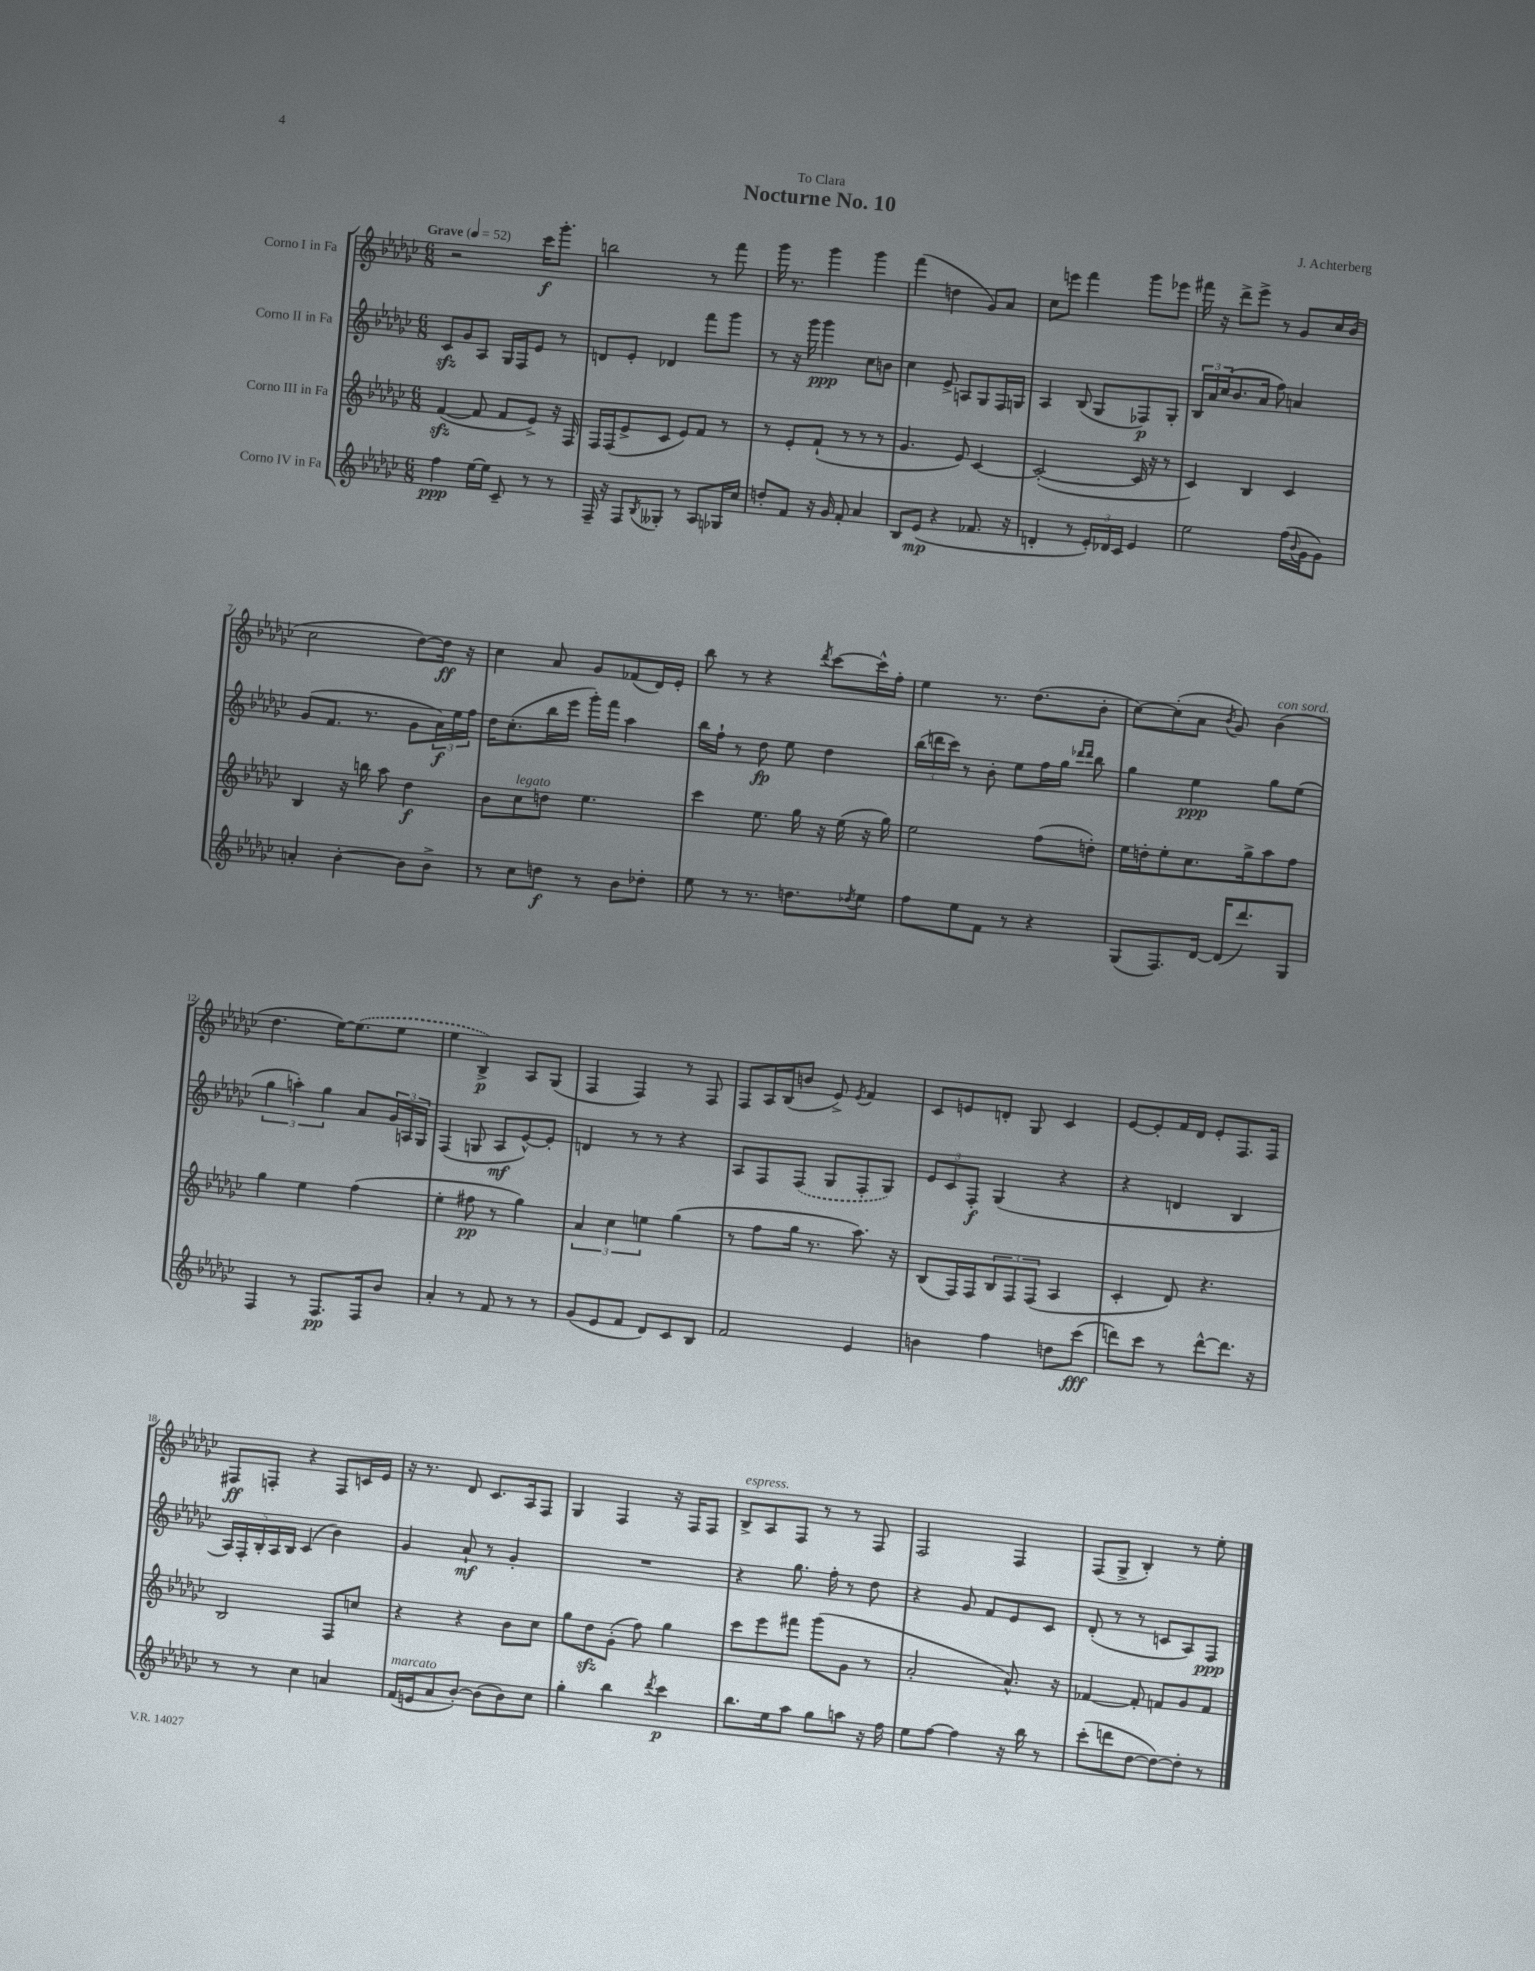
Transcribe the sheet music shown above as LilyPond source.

\header { title = "Nocturne No. 10" composer = "J. Achterberg" dedication = "To Clara" }
<<
\new StaffGroup <<
\new Staff = "s0" \with { instrumentName = "Corno I in Fa" } {
    \clef treble \key ges \major \numericTimeSignature \time 6/8 \tempo "Grave" 4 = 52
    r2 ces'''16\f ges'''8.-. |
    b''2 r8 f'''8 |
    ges'''16 r8. ges'''4 ges'''4 |
    f'''4( d''4 ges'8) aes'8 |
    ces''8 e'''8 f'''4 ges'''8 ees'''8 |
    fis'''16 r16 des'''8-> ees'''8-> r8 ges'8 ces''16 bes'16( |
    ces''2 des''8~) des''16\ff r16 |
    ces''4 aes'8 ges'8 fes'8( des'16) ees'16-. |
    bes''8 r8 r4 \acciaccatura { des'''8 } ces'''8~ ces'''16-^ f''16-. |
    ees''4 r8. des''8.( bes'8-. |
    ces''8~) ces''8-.( aes'8 \acciaccatura { bes'8 } ges'8) bes'4^\markup { \italic "con sord." }( |
    des''4. ees''16~) \once \slurDashed ees''8.( ees''8 |
    ees''4 bes4->\p) aes8 ges8( |
    f4 f4) r8 f8 |
    f8 aes16 bes16( b'8 ees'8->) \acciaccatura { ees'8 } f'4 |
    ces'8 e'8 d'8-. ges8 ces'4 |
    ees'8~ ees'8-. f'16 des'16 ees'8-. f8. f16 |
    fis8\ff f8-. r4 f8 c'16 ees'16 |
    r16 r8. des'8 ces'8. aes16 f8 |
    ges4 f4 r16 f16 f8 |
    bes8->^\markup { \italic "espress." } aes8 f8 r8 r8 f8 |
    f2 f4 |
    f8( ges8-> bes4-.) r8 ees''8-. \bar "|." |
}
\new Staff = "s1" \with { instrumentName = "Corno II in Fa" } {
    \clef treble \key ges \major \numericTimeSignature \time 6/8
    ces'8\sfz ges'8 aes8 ges16 f16 ees'8 r8 |
    d'8 ees'8-. des'4 f'''8 ges'''8 |
    r8 r16 ges'''16 ges'''4\ppp ces''8 b'8 |
    ces''4 ees'8-> a8 ges8 f16 g16 |
    aes4 bes8( ges8 fes8\p) ges8-. |
    \tuplet 3/2 { bes16 aes'16 ces''16( } bes'8. aes'16 f''8) a'4 |
    ges'8( f'8. r8. ges'8 \tuplet 3/2 { aes'16\f) ees''16 f''16 } |
    des''16 ces''8.-.( bes''16 ees'''16 ges'''16-.) f'''16 aes''4 |
    bes''16 f''16-! r8 des''8\fp ees''8 des''4 |
    \tuplet 3/2 { bes''16( d'''16 ces'''16) } r8 bes'8-. ees''8 f''16 ges''16 \grace { des'''16 des'''16 } bes''8 |
    ges''4 ees''4\ppp ges''8 ees''8( |
    \tuplet 3/2 { ges''4 a''4-.) ges''4 } aes'8 \tuplet 3/2 { ges'16 a16 ges16 } |
    f4( g8 aes8\mf ees'8~-^) ees'8-. |
    d'4 r8 r8 r4 |
    aes8 f8 \once \slurDashed f8( ges8 f8-. ges8) |
    \tuplet 3/2 { ees'8 ces'8 f8-.\f } ges4( r4 |
    r4 d'4 bes4 |
    \tuplet 5/4 { aes16) f16-. bes16-. aes16 bes16 } ces'4( bes'4) |
    ges'4 aes'8-!\mf r8 ges'4-. |
    R2. |
    r4 ges''8. f''16-. r8 des''8 |
    r4 ges'8 f'8 ees'8 ces'8 |
    des'8-.( r8 r8 c'8 aes8) f8\ppp \bar "|." |
}
\new Staff = "s2" \with { instrumentName = "Corno III in Fa" } {
    \clef treble \key ges \major \numericTimeSignature \time 6/8
    f'4~\sfz( f'8 f'8 ees'8->) r16 f16 |
    f16 f16( ees'8-> ces'8 ees'8) f'8 r8 |
    r8 ees'8-. f'8-!( r8 r8 r8 |
    ges'4. ees'8) ces'4~ |
    ces'2~-.( ces'16 r16 r8 |
    ces'4) bes4 ces'4 |
    bes4 r16 b''16 aes''8 des''4\f |
    bes'8 ces''8^\markup { \italic "legato" } d''8 ees''4. |
    ces'''4 ees''8. ges''16 r16 ees''16( r16 ges''16) |
    ees''2 f''8( d''8-.) |
    ees''16 d''16-. ees''8-. ces''8. ges''16-> aes''8 f''8 |
    ges''4 ees''4 f''4( |
    ees''4-. fis''8\pp r8 ges''4) |
    \tuplet 3/2 { aes'4 ces''4 e''4 } ges''4( |
    r8 f''8 ges''16 r8. aes''8.) r16 |
    bes8( f16) f16 \tuplet 3/2 { bes8 f8 f8( } aes4 |
    ces'4-. des'8) r4. |
    bes2 f8 c''8 |
    r4 r4 bes'8 ces''8 |
    ges''8 des''8\sfz ges'8-.( f''8) ges''4 |
    ces'''8 ees'''8 fis'''8 ges'''8( ges'8 r8 |
    aes'2-. aes'8.-^) r16 |
    fes'4~ fes'8-. f'8 ges'8 f'8 \bar "|." |
}
\new Staff = "s3" \with { instrumentName = "Corno IV in Fa" } {
    \clef treble \key ges \major \numericTimeSignature \time 6/8
    f''4\ppp ees''16~ ees''16 ces'8-- r8 r8 |
    f16-- r16 f8 \acciaccatura { bes8 } geses8-. r8 aes8 ges16 ces''16 |
    d''8-. f'8 r16 ges'16 f'8-. aes'4 |
    bes8 ees'8\mp( r4 fes'8. r16 |
    d'4-. r8 \tuplet 3/2 { ees'16-.) des'16 ces'16 } ees'4 |
    ees''2 f''16( \appoggiatura { bes'8 } ges'16 ges'8) |
    a'4-. bes'4~-. bes'8 bes'8-> |
    r8 ces''8 d''8\f r8 bes'8 des''8-. |
    ees''8 r8 r8. d''8. \acciaccatura { des''8 } ees''8 |
    f''8 ees''8 f'8 r8 r4 |
    ges8( f8.) des'16~ des'16( des'''8.) ges8 |
    f4 r8 f8.\pp f16 bes'8 |
    aes'4-. r8 f'8 r8 r8 |
    ges'8( ees'8 f'8 des'8) ces'8 bes8 |
    f'2 ees'4 |
    b'4 f''4 d''8 ces'''8\fff( |
    d'''8) ces'''8 r8 d'''8~-^ d'''8. r16 |
    r8 r8 ces''4 a'4 |
    f'16^\markup { \italic "marcato" }( e'16 aes'8 bes'8~-.) bes'8( bes'8) ces''8 |
    ges''4-. bes''4 \acciaccatura { des'''8 } ces'''4\p |
    bes''8. ees''16 aes''8 ges''8 a''8 r16 f''16 |
    ees''8 f''8~ f''4 r16 bes''16 r8 |
    ces'''8-.( d'''8 des''8~ des''8~) des''8-. r8 \bar "|." |
}
>>
>>
